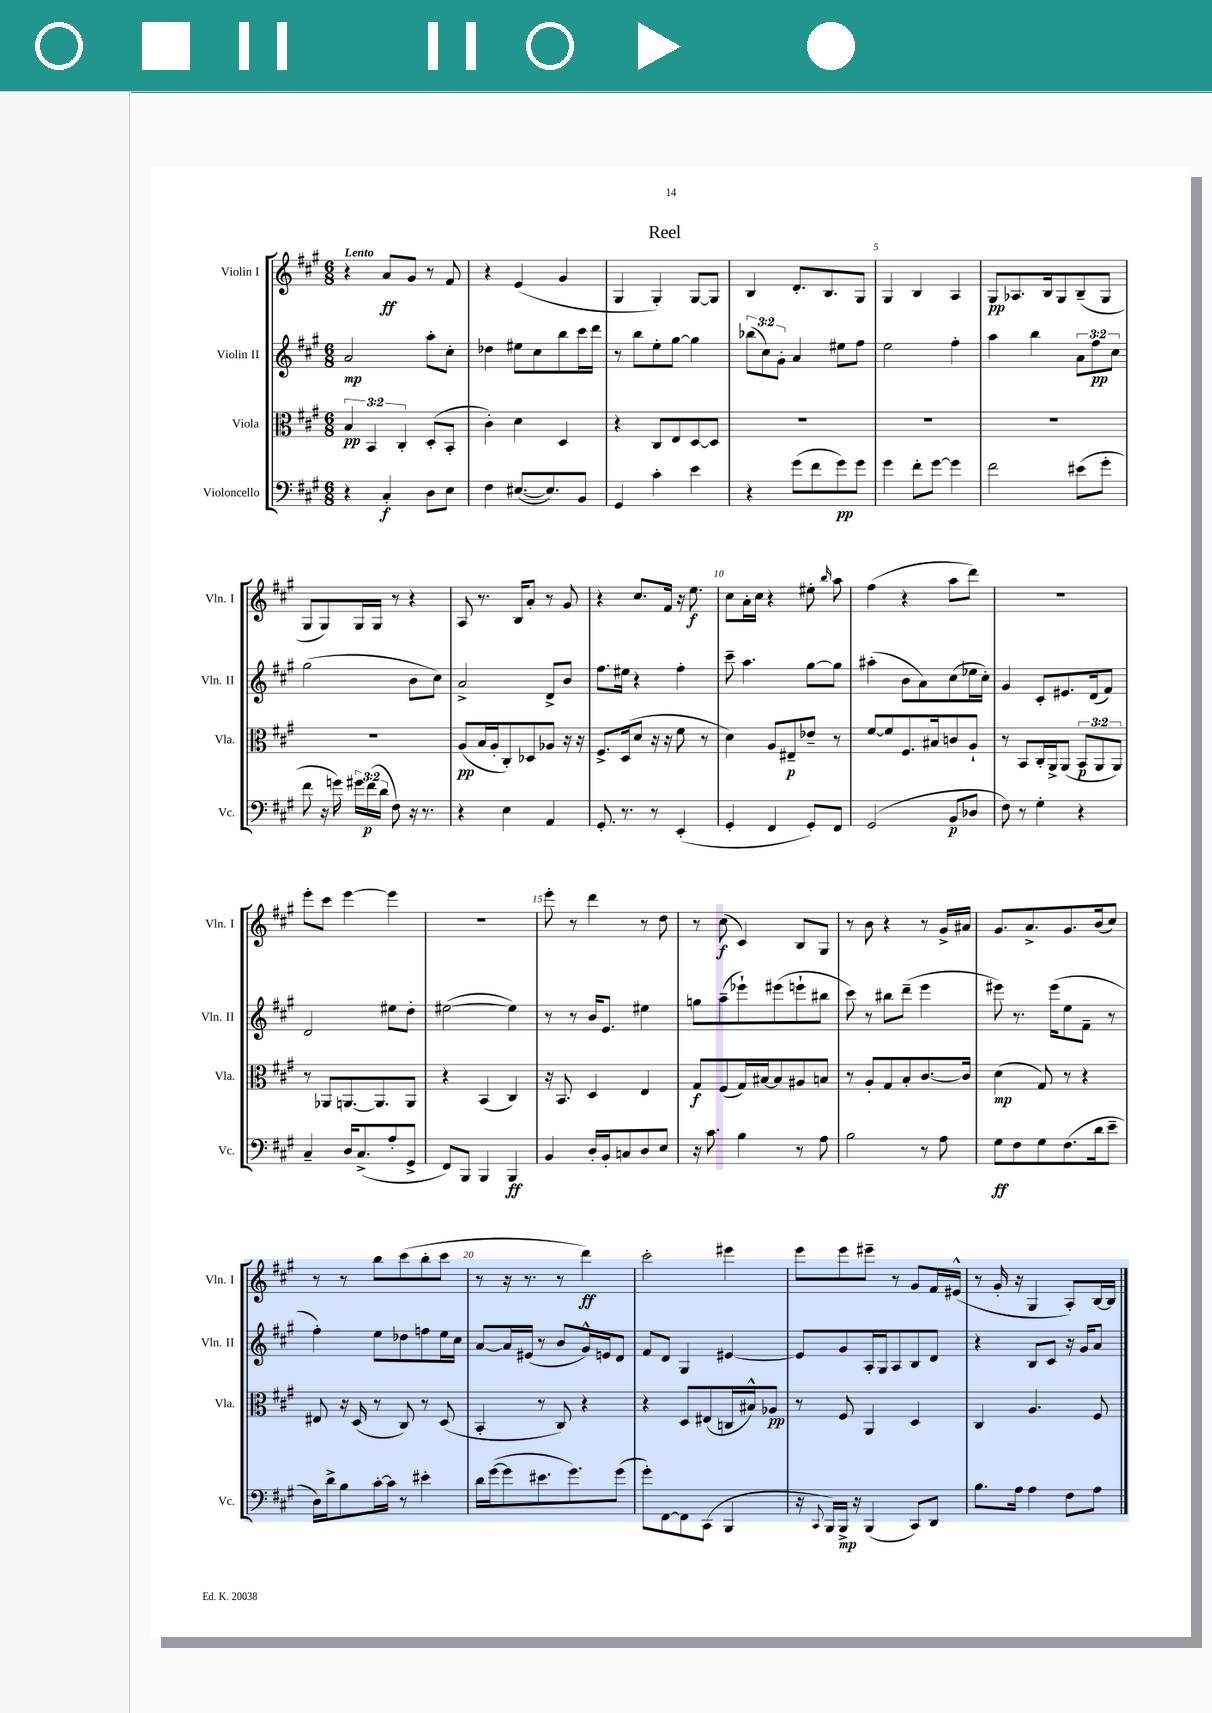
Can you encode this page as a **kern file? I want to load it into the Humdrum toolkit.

**kern	**dynam	**kern	**dynam	**kern	**dynam	**kern	**dynam
*part4	*part4	*part3	*part3	*part2	*part2	*part1	*part1
*staff4	*staff4	*staff3	*staff3	*staff2	*staff2	*staff1	*staff1
*I"Violoncello	*	*I"Viola	*	*I"Violin II	*	*I"Violin I	*
*I'Vc.	*	*I'Vla.	*	*I'Vln. II	*	*I'Vln. I	*
*clefF4	*	*clefC3	*	*clefG2	*	*clefG2	*
*k[f#c#g#]	*	*k[f#c#g#]	*	*k[f#c#g#]	*	*k[f#c#g#]	*
*M6/8	*	*M6/8	*	*M6/8	*	*M6/8	*
=1	=1	=1	=1	=1	=1	=1	=1
!	!	!	!	!	!	!LO:TX:a:B:t=Lento	!
4r	.	6B/	pp	2a/	mp	4r	.
.	.	6BB/	.	.	.	.	.
4C#'/	f	.	.	.	.	8a/L	ff
.	.	6C#'/	.	.	.	.	.
.	.	.	.	.	.	8g#/J	.
8D\L	.	(8D'/L	.	8aa'\L	.	8r	.
8E\J	.	8BB'/J	.	8cc#'\J	.	8f#/	.
=2	=2	=2	=2	=2	=2	=2	=2
4F#\	.	4c#'\)	.	4dd-X\	.	4r	.
([8.E#X/L	.	4d\	.	8ee#X\L	.	(4e/	.
.	.	.	.	8cc#\	.	.	.
8.E#/])	.	.	.	.	.	.	.
.	.	4D/	.	8bb\	.	4g#/	.
8BB/J	.	.	.	16ccc#\L	.	.	.
.	.	.	.	16ddd\JJ	.	.	.
=3	=3	=3	=3	=3	=3	=3	=3
4GG#/	.	4r	.	8r	.	4G#/	.
.	.	.	.	8bb\L	.	.	.
4c#'\	.	8C#/L	.	8ee'\	.	4G#'/)	.
.	.	8E/	.	[8gg#\J	.	.	.
4e\	.	[8D/	.	4gg#\]	.	[8G#/L	.
.	.	8D/J]	.	.	.	8G#/J]	.
=4	=4	=4	=4	=4	=4	=4	=4
4r	.	2.r	.	(12bb-X\L	.	4B/	.
.	.	.	.	12cc#\)	.	.	.
.	.	.	.	12g#'\J	.	.	.
(8g#\L	.	.	.	4a/	.	8.d'/L	.
8f#\	.	.	.	.	.	.	.
.	.	.	.	.	.	8.B/	.
8g#\)	pp	.	.	8ee#X\L	.	.	.
8g#\J	.	.	.	8ff#\J	.	8G#/J	.
=5	=5	=5	=5	=5	=5	=5	=5
4g#\	.	2.r	.	2ee\	.	4G#/	.
8f#'\L	.	.	.	.	.	4B/	.
[8g#\J	.	.	.	.	.	.	.
4g#\]	.	.	.	4ff#'\	.	4A/	.
=6	=6	=6	=6	=6	=6	=6	=6
2f#\	.	2.r	.	4aa\	.	8G#/L	pp
.	.	.	.	.	.	8.A-X/	.
.	.	.	.	4bb\	.	.	.
.	.	.	.	.	.	16B/k	.
.	.	.	.	.	.	8G#/	.
(8e#X\L	.	.	.	12a\L	.	(8B~/	.
.	.	.	.	12ff#\	pp	.	.
8g#'\J	.	.	.	.	.	8G#/J	.
.	.	.	.	12cc#\J	.	.	.
!!LO:LB:g=z
=7	=7	=7	=7	=7	=7	=7	=7
8f#\	.	2.r	.	(2gg#\	.	8G#/L	.
16r	.	.	.	.	.	8G#/)	.
16gn\)	.	.	.	.	.	.	.
24g#X\LL	.	.	.	.	.	16G#/L	.
(24f#\	p	.	.	.	.	.	.
.	.	.	.	.	.	16G#/JJ	.
24d\JJ	.	.	.	.	.	.	.
8F#\)	.	.	.	.	.	8r	.
16r	.	.	.	8b\L	.	4r	.
8.r	.	.	.	.	.	.	.
.	.	.	.	8cc#\J)	.	.	.
=8	=8	=8	=8	=8	=8	=8	=8
4r	.	(8A/L	pp	2a^/	.	8A/	.
.	.	16B/L	.	.	.	8.r	.
.	.	16A'/J	.	.	.	.	.
4E\	.	8C#'/)	.	.	.	.	.
.	.	.	.	.	.	16B/KL	.
.	.	8D-X/	.	.	.	8a'/J	.
4AA/	.	8A-X/J	.	8d^/L	.	8r	.
.	.	16r	.	8b/J	.	8g#/	.
.	.	16r	.	.	.	.	.
=9	=9	=9	=9	=9	=9	=9	=9
8.GG#'/	.	8.F#^/L	.	8.ff#\L	.	4r	.
8.r	.	(16D/k	.	16ee#X\Jk	.	.	.
.	.	8d/J	.	4r	.	8.cc#/L	.
8r	.	16r	.	.	.	.	.
.	.	16r	.	.	.	16f#/Jk	.
(4EE'/	.	8f#\	.	4ff#'\	.	16r	.
.	.	.	.	.	.	8.ee\	f
.	.	8r	.	.	.	.	.
=10	=10	=10	=10	=10	=10	=10	=10
4GG#'/	.	4d\)	.	8ccc#~\	.	8cc#\L	.
.	.	.	.	4.aa\	.	16a'\L	.
.	.	.	.	.	.	16cc#\JJ	.
4FF#/	.	8A/L	.	.	.	4r	.
.	.	8E#X~/	p	.	.	.	.
8GG#'/L)	.	8e-X~/J	.	[8gg#\L	.	8ee#X'\	.
.	.	.	.	.	.	16qqbb/	.
8FF#/J	.	8r	.	8gg#\J]	.	8aa\	.
=11	=11	=11	=11	=11	=11	=11	=11
(2GG#/	.	[8f#/L	.	(4aa#X'\	.	(4ff#\	.
.	.	8f#/]	.	.	.	.	.
.	.	8.F#/	.	8b\L	.	4r	.
.	.	.	.	8a\)	.	.	.
.	.	16B#X/k	.	.	.	.	.
8BB/L	p	8cn/	.	(8cc#\	.	8aa\L	.
8D-X/J	.	8A`/J	.	16ee-X\L	.	8ddd\J)	.
.	.	.	.	16cc#'\JJ)	.	.	.
=12	=12	=12	=12	=12	=12	=12	=12
8F#\)	.	8r	.	4g#/	.	2.r	.
8r	.	8BB/L	.	.	.	.	.
4G#'\	.	16C#'/L	.	8c#'/L	.	.	.
.	.	16AA^/J	.	.	.	.	.
.	.	(8AA/J	.	8.e#X/	.	.	.
4r	.	12BB/L	p	.	.	.	.
.	.	.	.	(16d/k	.	.	.
.	.	12AA/	.	.	.	.	.
.	.	.	.	8f#/J)	.	.	.
.	.	12AA/J)	.	.	.	.	.
!!LO:LB:g=z
=13	=13	=13	=13	=13	=13	=13	=13
4C#~/	.	8r	.	2d/	.	8eee'\L	.
.	.	8AA-X/L	.	.	.	8ccc#\J	.
16D/KL	.	[8.AAn/	.	.	.	[4eee\	.
(8.C#^/	.	.	.	.	.	.	.
.	.	8.AA/]	.	.	.	.	.
8A'/	.	.	.	8ee#X\L	.	4eee\]	.
8GG#^/J	.	8AA/J	.	8dd'\J	.	.	.
=14	=14	=14	=14	=14	=14	=14	=14
8FF#/L)	.	4r	.	([2ee#X\	.	2.r	.
8BBB/J	.	.	.	.	.	.	.
4BBB/	.	(4BB/	.	.	.	.	.
4BBB/	ff	4C#/)	.	4ee#\])	.	.	.
=15	=15	=15	=15	=15	=15	=15	=15
4BB/	.	16r	.	8r	.	8eee'\	.
.	.	8.BB/	.	.	.	.	.
.	.	.	.	8r	.	8r	.
16D'/LL	.	4D/	.	16b/KL	.	4ddd\	.
16BB'/J	.	.	.	8.e/J	.	.	.
8Cn/	.	.	.	.	.	.	.
8D/	.	4E/	.	4ee#X\	.	8r	.
8E/J	.	.	.	.	.	8dd\	.
=16	=16	=16	=16	=16	=16	=16	=16
16r	.	8G#/L	f	8ggn\L	.	8r	.
8.c#\	.	.	.	.	.	.	.
.	.	(8F#/	.	(8aa~\	.	(8cc#\	f
4B\	.	16G#/L)	.	8eee-X`\)	.	4c#/)	.
.	.	[16B#X/J	.	.	.	.	.
.	.	8B#/]	.	(8eee#X\	.	.	.
8r	.	8A#X/	.	8eeen`\	.	8B/L	.
8A\	.	8Bn/J	.	8bb#X\J	.	8G#/J	.
=17	=17	=17	=17	=17	=17	=17	=17
2B\	.	8r	.	8ccc#\)	.	8r	.
.	.	8A'/L	.	8r	.	8b\	.
.	.	8G#/	.	8bb#X\L	.	4r	.
.	.	8B'/	.	(8ddd~\J	.	.	.
8r	.	[8.c#/	.	4eee\	.	8r	.
8A\	.	.	.	.	.	16g#^/LL	.
.	.	16c#/Jk]	.	.	.	16a#X/JJ	.
=18	=18	=18	=18	=18	=18	=18	=18
8G#\L	ff	(4d\	mp	8eee#X\)	.	8.g#/L	.
8F#\	.	.	.	8.r	.	.	.
.	.	.	.	.	.	8.a^/	.
8G#\	.	8G#/)	.	.	.	.	.
.	.	.	.	(16eee#\KL	.	.	.
(8.F#\	.	8r	.	8ee\	.	8.g#/	.
.	.	4r	.	8f#~\J	.	.	.
16d\k	.	.	.	.	.	(16b/k	.
8e~\J	.	.	.	8r	.	8cc#/J)	.
!!LO:LB:g=z
=19	=19	=19	=19	=19	=19	=19	=19
16D\LL)	.	8E#X/	.	4ff#'\)	.	8r	.
16d^\J	.	.	.	.	.	.	.
8B\	.	16r	.	.	.	8r	.
.	.	(16D/	.	.	.	.	.
[16c#'\L	.	8r	.	8ee\L	.	8bb\L	.
16c#\JJ]	.	.	.	.	.	.	.
8r	.	8C#/)	.	8dd-X\	.	(8ccc#\	.
4e#X'\	.	8r	.	8ffn\	.	8bb'\	.
.	.	(8D/	.	16ee\L	.	8ccc#\J	.
.	.	.	.	16cc#\JJ	.	.	.
=20	=20	=20	=20	=20	=20	=20	=20
16d\LL	.	4BB'/	.	[8a/L	.	8r	.
([16g#\J	.	.	.	.	.	.	.
8g#\]	.	.	.	16a/L]	.	16r	.
.	.	.	.	(16e#X/JJ	.	8.r	.
8.e#X\	.	8r	.	8r	.	.	.
.	.	8C#/)	.	8b/L	.	8r	.
8.g#\)	.	.	.	.	.	.	.
.	.	4r	.	16g#^^/L)	.	4ddd\)	ff
.	.	.	.	16en/J	.	.	.
(8g#\J	.	.	.	8d/J	.	.	.
=21	=21	=21	=21	=21	=21	=21	=21
8g#'\L)	.	4r	.	8f#/L	.	2ccc#'\	.
[8FF#\	.	.	.	8d/J	.	.	.
8FF#\]	.	8D/L	.	4G#/	.	.	.
(8CC#\J	.	(8E#X/	.	.	.	.	.
4BBB/	.	16Cn/L	.	[4e#X/	.	4eee#X\	.
.	.	16B#X^^/J)	.	.	.	.	.
.	.	8A-X/J	pp	.	.	.	.
=22	=22	=22	=22	=22	=22	=22	=22
16r	.	8r	.	8e#/L]	.	8eee\L	.
8qqCC#/	.	.	.	.	.	.	.
16BBB/LL)	.	.	.	.	.	.	.
16BBB^/JJ	mp	8F#/	.	8g#/	.	8eee\	.
16r	.	.	.	.	.	.	.
(4BBB/	.	4AA/	.	16A'/L	.	8eee#X~\J	.
.	.	.	.	16G#/J	.	.	.
.	.	.	.	8A/	.	8r	.
8CC#/L)	.	4D/	.	8B/	.	8g#/L	.
8DD/J	.	.	.	8d/J	.	16f#/L	.
.	.	.	.	.	.	(16e#X^^/JJ	.
=23	=23	=23	=23	=23	=23	=23	=23
8.B\L	.	4C#/	.	4r	.	8r	.
.	.	.	.	.	.	16g#'/	.
16A\Jk	.	.	.	.	.	16r	.
4A\	.	4.A/	.	8B/L	.	4G#/	.
.	.	.	.	8c#/J	.	.	.
8F#\L	.	.	.	16r	.	8A'/L)	.
.	.	.	.	16g#/KL	.	.	.
8A\J	.	8F#/	.	8a/J	.	[16B/L	.
.	.	.	.	.	.	16B/JJ]	.
==	==	==	==	==	==	==	==
*-	*-	*-	*-	*-	*-	*-	*-
